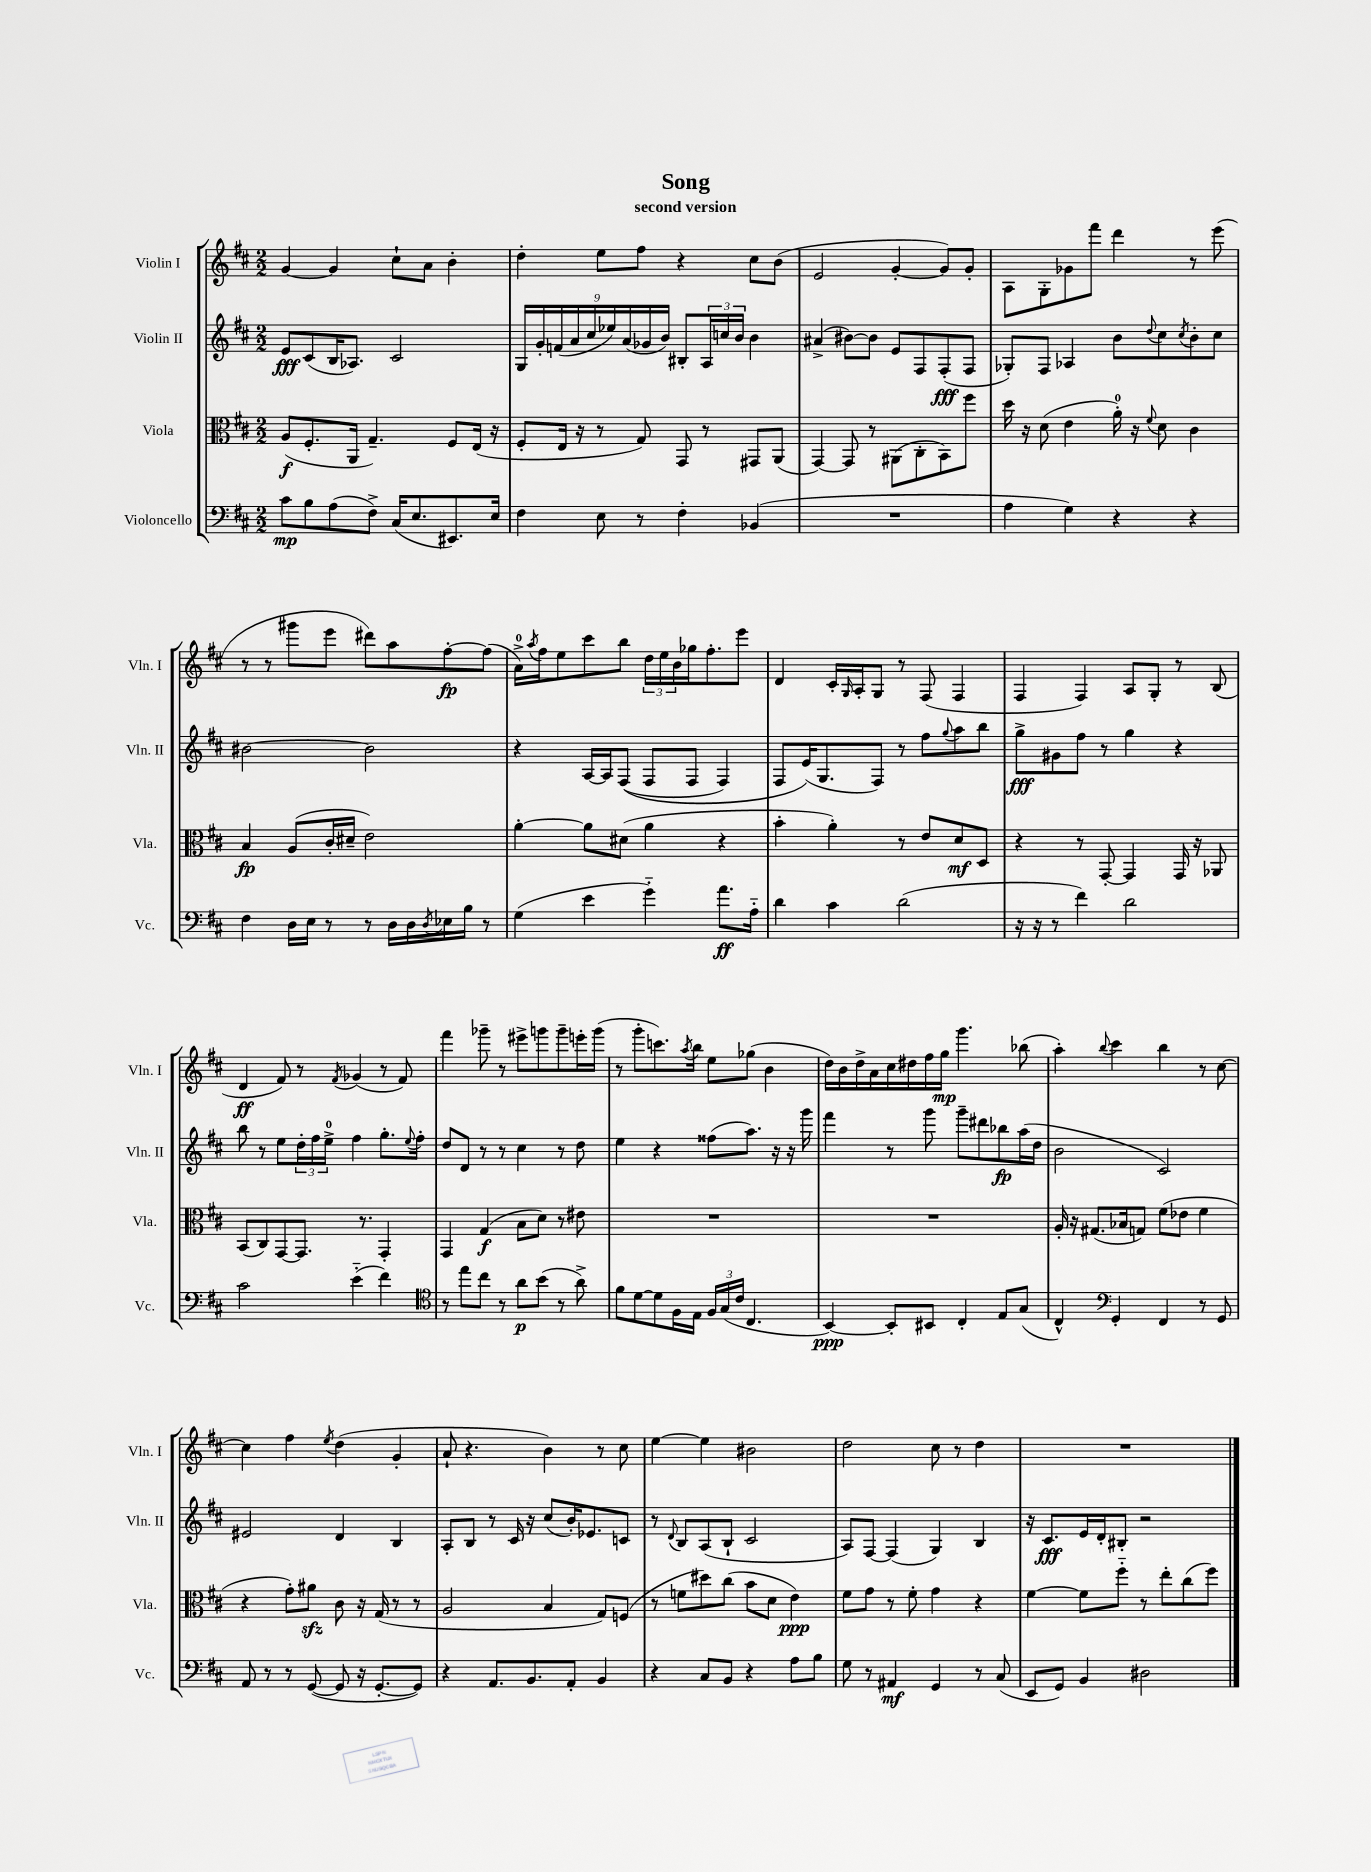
\header { title = "Song" subtitle = "second version" }
<<
\new StaffGroup <<
\new Staff = "s0" \with { instrumentName = "Violin I" shortInstrumentName = "Vln. I" } {
    \clef treble \key d \major \numericTimeSignature \time 2/2
    g'4~ g'4 cis''8-! a'8 b'4-. |
    d''4-. e''8 fis''8 r4 cis''8 b'8( |
    e'2 g'4~-. g'8) g'8-. |
    a8 g8-. ges'8 fis'''8 d'''4 r8 e'''8( |
    r8 r8 gis'''8 e'''8 dis'''8) a''8 fis''8~-.\fp fis''8( |
    a'16-0->) \acciaccatura { a''8 } fis''16 e''8 cis'''8 b''8 \tuplet 3/2 { d''16 e''16 b'16 } ges''16 fis''8.-. e'''8 |
    d'4 cis'16-. \grace { g16 } a16-. g8 r8 fis8( fis4 |
    fis4 fis4) a8 g8-. r8 b8( |
    d'4\ff fis'8) r8 \acciaccatura { fis'8 } ges'4( r8 fis'8) |
    fis'''4 ges'''8-- r8 eis'''8-> g'''8 g'''8-- e'''16-. g'''16( |
    r8 g'''8-. c'''8.) \acciaccatura { a''8 } b''16 e''8 ges''8( b'4 |
    d''16) b'16 d''16-> a'16 cis''16 dis''16 fis''16 g''16\mp g'''4. bes''8( |
    a''4-.) \appoggiatura { b''8 } cis'''4 b''4 r8 cis''8~ |
    cis''4 fis''4 \acciaccatura { e''8 } d''4( g'4-. |
    a'8-! r4. b'4) r8 cis''8 |
    e''4~ e''4 bis'2 |
    d''2 cis''8 r8 d''4 |
    R1 \bar "|." |
}
\new Staff = "s1" \with { instrumentName = "Violin II" shortInstrumentName = "Vln. II" } {
    \clef treble \key d \major \numericTimeSignature \time 2/2
    e'8\fff cis'8( b16 aes8.) cis'2 |
    \tuplet 9/8 { g16 g'16-. f'16( a'16 cis''16 ees''16) a'16( ges'16 b'16) } bis8-. \tuplet 3/2 { a16 c''16 b'16 } b'4 |
    ais'4->( bis'8~) bis'8 e'8 fis8 fis8-.\fff( fis8 |
    ges8-.) fis8 aes4 b'8 \appoggiatura { d''8 } cis''8 \acciaccatura { cis''8 } b'8-. cis''8 |
    bis'2~ bis'2 |
    r4 a16~ a16 fis8(\( fis8 fis8 fis4) |
    fis8 e'16(\) g8. fis8) r8 fis''8 \appoggiatura { g''8 } a''8 b''8 |
    g''8->\fff gis'8 fis''8 r8 g''4 r4 |
    b''8 r8 e''8 \tuplet 3/2 { d''16-. fis''16 e''16-0-> } fis''4 g''8.-. \appoggiatura { e''8 } fis''16-. |
    d''8 d'8 r8 r8 cis''4 r8 d''8 |
    e''4 r4 fisis''8( a''8.) r16 r16 g'''16 |
    fis'''4 r8 g'''8 g'''8-- dis'''8 bes''8\fp a''16( d''16 |
    b'2 cis'2) |
    eis'2 d'4 b4 |
    a8-. b8 r8 cis'16 r16 cis''8( b'16-.) ees'8. c'8 |
    r8 \appoggiatura { d'8 } b8 a8( b8-! cis'2 |
    a8) fis8~ fis4( g4) b4 |
    r16 cis'8.\fff e'16 d'16-. bis8-. r2 \bar "|." |
}
\new Staff = "s2" \with { instrumentName = "Viola" shortInstrumentName = "Vla." } {
    \clef alto \key d \major \numericTimeSignature \time 2/2
    a8\f( fis8.-. a,16 g4.--) fis8 e16( r16 |
    fis8-. e16 r16 r8 g8) g,8 r8 gis,8 a,8( |
    g,4~) g,8 r8 ais,8( cis8-. b,8) fis''8 |
    d''16 r16 d'8( e'4 a'16-0-.) r16 \appoggiatura { fis'8 } d'8 cis'4 |
    b4\fp a8( cis'16-. dis'16-- e'2) |
    a'4~-. a'8 dis'8( a'4 r4 |
    b'4-. a'4-.) r8 e'8 d'8\mf d8 |
    r4 r8 g,8~-. g,4 g,16 r16 aes,8 |
    b,8( cis8) g,8~ g,8. r8. g,4-. |
    g,4 g4\f( b8 d'8) r8 eis'8 |
    R1 |
    R1 |
    a16-. r16 gis8.( bes16 g8) fis'8( ees'8 fis'4 |
    r4 g'8-.) ais'8\sfz cis'8 r16 g16( r8 r8 |
    a2 b4 g8) f8( |
    r8 f'8 dis''8) cis''8( b'8 d'8 e'4\ppp) |
    fis'8 g'8 r8 fis'8-. g'4 r4 |
    fis'4~ fis'8 fis''8-_ r8 e''8-. cis''8( fis''8) \bar "|." |
}
\new Staff = "s3" \with { instrumentName = "Violoncello" shortInstrumentName = "Vc." } {
    \clef bass \key d \major \numericTimeSignature \time 2/2
    cis'8\mp b8 a8( fis8->) cis16( e8. eis,8.) e16 |
    fis4 e8 r8 fis4-. bes,4( |
    R1 |
    a4 g4) r4 r4 |
    fis4 d16 e16 r8 r8 d16 d16 \acciaccatura { d8 } ees16 b16 r8 |
    g4( e'4 g'4-_) a'8.\ff a16-_ |
    d'4 cis'4 d'2( |
    r16 r16 r8 fis'4) d'2 |
    cis'2 e'4-_( fis'4) |
    \clef tenor r8 e''8 cis''8 r8 a'8\p b'8( r8 a'8->) |
    fis'8 d'8~ d'8 fis16 e16 \tuplet 3/2 { fis16 g16( cis'16 } cis4. |
    b,4~\ppp) b,8-. bis,8 cis4-. e8 g8( |
    cis4-^) \clef bass g,4-. fis,4 r8 g,8 |
    a,8 r8 r8 g,8~( g,8 r16 g,8.~-. g,8) |
    r4 a,8. b,8. a,8-. b,4 |
    r4 cis8 b,8 r4 a8 b8 |
    g8 r8 ais,4\mf g,4 r8 cis8( |
    e,8 g,8) b,4 dis2 \bar "|." |
}
>>
>>
\layout { \context { \Score \remove "Bar_number_engraver" } }
